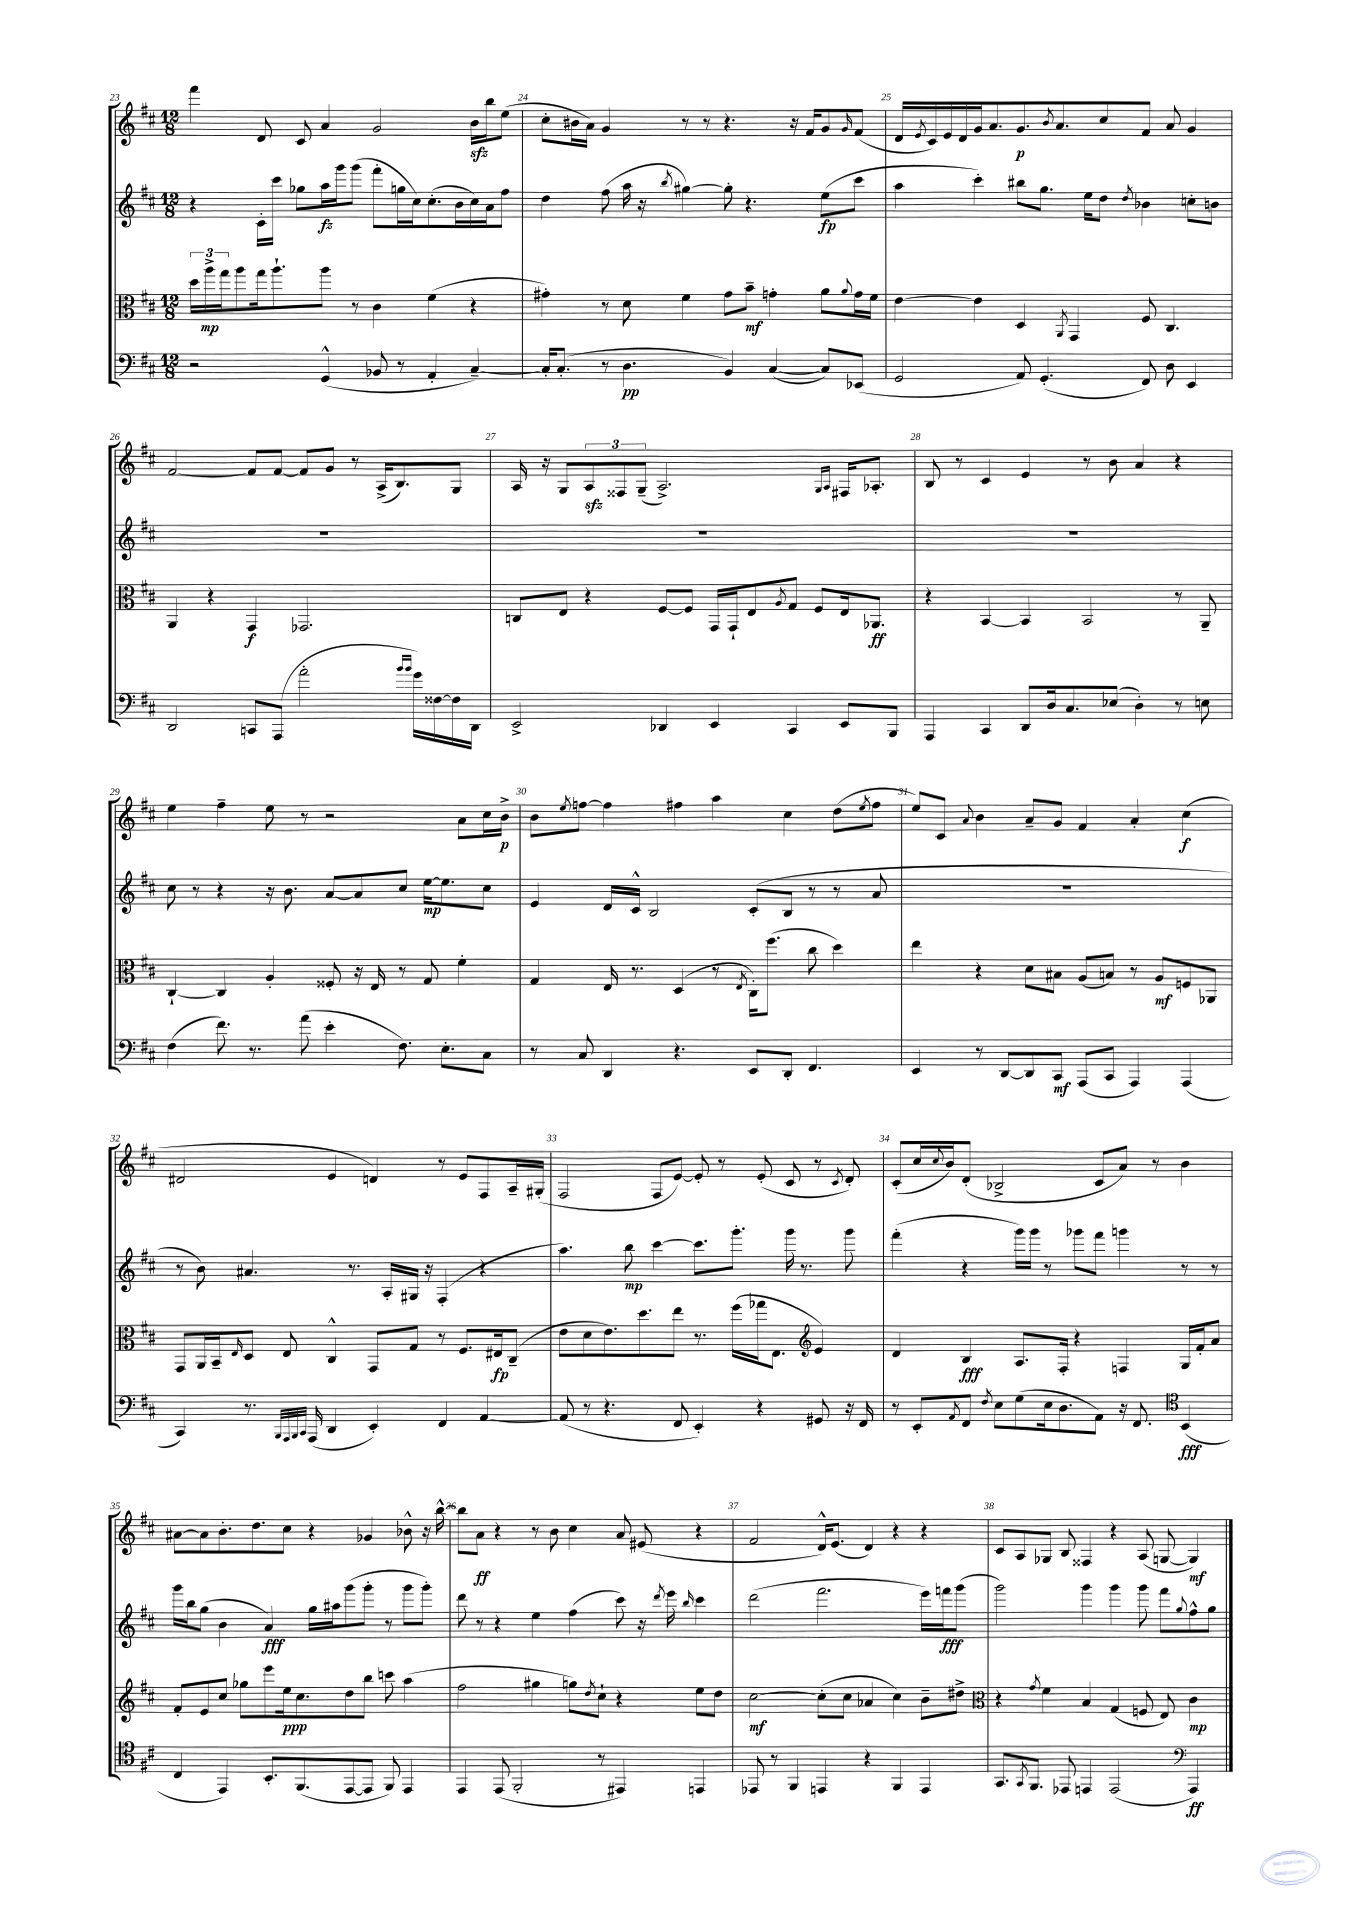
<<
\new StaffGroup <<
\new Staff = "s0" {
    \clef treble \key d \major \numericTimeSignature \time 12/8
    fis'''4 d'8 cis'8 a'4 g'2 b'16\sfz b''16 e''8( |
    cis''8-. bis'16 a'16) g'4 r8 r8 r4. r16 fis'16 g'8 \grace { g'16 } fis'8( |
    d'16 \acciaccatura { e'8 } cis'16) e'16 d'16 g'16 a'8. g'8.\p \acciaccatura { b'8 } a'8. cis''8 fis'8 a'8 g'4 |
    fis'2~ fis'8 fis'8~ fis'8 g'8 r8 a16->( b8.) g8 |
    a16 r16 g8 \tuplet 3/2 { a8\sfz fisis8 g8--( } a2.->) \grace { g16 a16 } fis16 aes8.-. |
    b8 r8 cis'4 e'4 r8 b'8 a'4 r4 |
    e''4 fis''4-- e''8 r8 r2 a'8 cis''16 b'16->\p |
    b'8 \acciaccatura { e''8 } f''8~ f''4 fis''4 a''4 cis''4 d''8( \acciaccatura { e''8 } fis''8 |
    e''8) cis'8 \appoggiatura { a'8 } b'4 a'8-- g'8 fis'4 a'4-. cis''4\f( |
    dis'2 e'4 d'4) r8 e'8 fis8 a16-- gis16-.( |
    fis2 fis8 e'8~) e'8-. r8 e'8-.( cis'8 r8 \acciaccatura { cis'8 } d'8-.) |
    cis'8-.( cis''16 \appoggiatura { cis''8 } b'16) d'8-.( bes2-> cis'8 a'8) r8 b'4 |
    ais'8~ ais'8 b'8.-. d''8. cis''8 r4 ges'4 bes'8-^ r16 b''16~-^ |
    b''8 a'8\ff r4 r8 b'8 cis''4 a'8 eis'8( r4 |
    fis'2 d'16-^) e'8.( d'4) r4 r4 |
    cis'8 a8 ges8 b8 fisis4 r4 a8( g8~ g4\mf) \bar "|." |
}
\new Staff = "s1" {
    \clef treble \key d \major \numericTimeSignature \time 12/8
    r4 cis'16-. cis'''16 ges''8 a''16\fz g'''16 g'''8( fis'''8-. g''16 cis''16) cis''8.-.( b'16 cis''16) a'16 fis''8 |
    d''4 fis''8( a''16 r16 \acciaccatura { b''8 } gis''4~) gis''8-. r4. e''8\fp( cis'''8 |
    a''4 cis'''4-.) bis''8 g''8. e''16 d''8 \acciaccatura { d''8 } bes'4 c''8-. b'8 |
    R1. |
    R1. |
    R1. |
    cis''8 r8 r4 r16 b'8. a'8~ a'8 cis''8 e''16~\mp e''8. cis''8 |
    e'4 d'16 cis'16-^ b2 cis'8-.( b8 r8 r8 a'8 |
    R1. |
    r8 b'8) ais'4. r8. a16-. gis16 r16 fis4-.( r4 |
    a''4.) b''8\mp cis'''4~ cis'''8. g'''8.-. g'''16 r8. g'''8 |
    fis'''4-.( r4 g'''16) g'''16 r8 ges'''8 fis'''8 g'''4 r8 r8 |
    g'''16 b''16 g''8( b'4 a'4\fff) g''16 ais''16 g'''8( g'''8-. r8 g'''8 g'''8-.) |
    d'''8 r8 r4 e''4 fis''4( cis'''8) r16 \acciaccatura { d'''8 } e'''16 \grace { b''16 } cis'''4 |
    d'''2( fis'''2. e'''16) f'''16\fff g'''8( |
    g'''2) g'''4 g'''4 g'''8 fis'''8 \appoggiatura { g''8 } fis''8-^ g''8 \bar "|." |
}
\new Staff = "s2" {
    \clef alto \key d \major \numericTimeSignature \time 12/8
    \tuplet 3/2 { d''16 a''16->\mp g''16 } a''8 g''16 a''8.-! a''8 r8 cis'4 fis'4( r4 |
    gis'4-.) r8 d'8 fis'4 gis'8 b'8--\mf g'4-. a'8 \appoggiatura { a'8 } g'16 fis'16 |
    e'4~ e'4 d4 \acciaccatura { a,8 } g,4 fis8 cis4. |
    a,4 r4 g,4\f ges,2. |
    c8 e8 r4 fis8~ fis8 g,16 g,16-! e8 \acciaccatura { a8 } g8 fis8 e16 aes,8.\ff |
    r4 b,4~ b,4 b,2 r8 a,8-- |
    cis4~-! cis4 a4-. fisis8-. r16 e16 r8 g8 fis'4-. |
    g4 e16 r8. d4( r8 \acciaccatura { e8 } cis16-.) fis''8.( cis''8 d''4) |
    e''4 r4 d'8 bis8 a8( b8) r8 a8\mf f8 aes,8 |
    g,8 a,16 b,16-- \grace { e16 } d8 e8 cis4-^ g,8 g8 r8 fis8. eis16\fp cis8--( |
    e'8 d'8 e'8.) d''8. e''8 r8. fis''16( ges''16 e8. \clef treble e'4) |
    d'4 b4\fff a8. fis16-. r4 f4 g16 fis'16-. a'8 |
    fis'8-. e'8 cis''8 ges''8 e'''8 e''16\ppp cis''8. d''8 b''8 c'''8 a''4( |
    fis''2 gis''4 g''8) \acciaccatura { d''8 } cis''8-! r4 e''8 d''8 |
    cis''2~\mf cis''8-.( cis''8 aes'4 cis''4) b'8-- dis''8-> |
    \clef alto r4 \acciaccatura { g'8 } fis'4 b4 g4( f8 e8) cis'4\mp \bar "|." |
}
\new Staff = "s3" {
    \clef bass \key d \major \numericTimeSignature \time 12/8
    r2 g,4-^( bes,8 r8 a,4-. cis4~--) |
    cis16-. cis8.-.( r8 d4.\pp b,4) cis4~( cis8) ees,8( |
    g,2 a,8) g,4.-.( fis,8) d8 e,4 |
    d,2 c,8 a,,8( a'2-. \grace { b'16 b'16 } g'16) fisis16~ fisis16 d,16 |
    e,2-> des,4 e,4 cis,4 e,8 b,,8 |
    a,,4 cis,4 d,8 d16 cis8. ees8( d4-.) r8 e8 |
    fis4( fis'8.) r8. a'8( e'4-. fis8.) e8.-. cis8 |
    r8 cis8 d,4 r4. e,8 d,8-. fis,4. |
    e,4 r8 d,8~ d,8 cis,8\mf a,,8( cis,8 a,,4) a,,4( |
    cis,4) r8. \grace { b,,32 a,,32 b,,32 cis,32 } a,,16( d,4 e,4-.) fis,4 a,4~ |
    a,8( r8 r4. fis,8 e,4-.) r4 gis,8 r16 fis,16 |
    r8 e,8-. \acciaccatura { a,8 } fis,8 \acciaccatura { fis8 } e8 g8( e16 d8. a,8) r16 fis,8. \clef tenor b,4\fff( |
    cis4 e,4) b,8.-. fis,8.( e,8~ e,8 fis,8) e,4 |
    e,4 e,8( fis,2-. r8 eis,4) e,4 |
    ees,8 r8 fis,4 e,4 r4 fis,4 e,4 |
    g,8. \acciaccatura { g,8 } fis,8. ees,8 e,4 e,2( \clef bass a,,4\ff) \bar "|." |
}
>>
>>
\layout { \context { \Score currentBarNumber = #23 \override BarNumber.break-visibility = ##(#f #t #t) barNumberVisibility = #all-bar-numbers-visible } }
